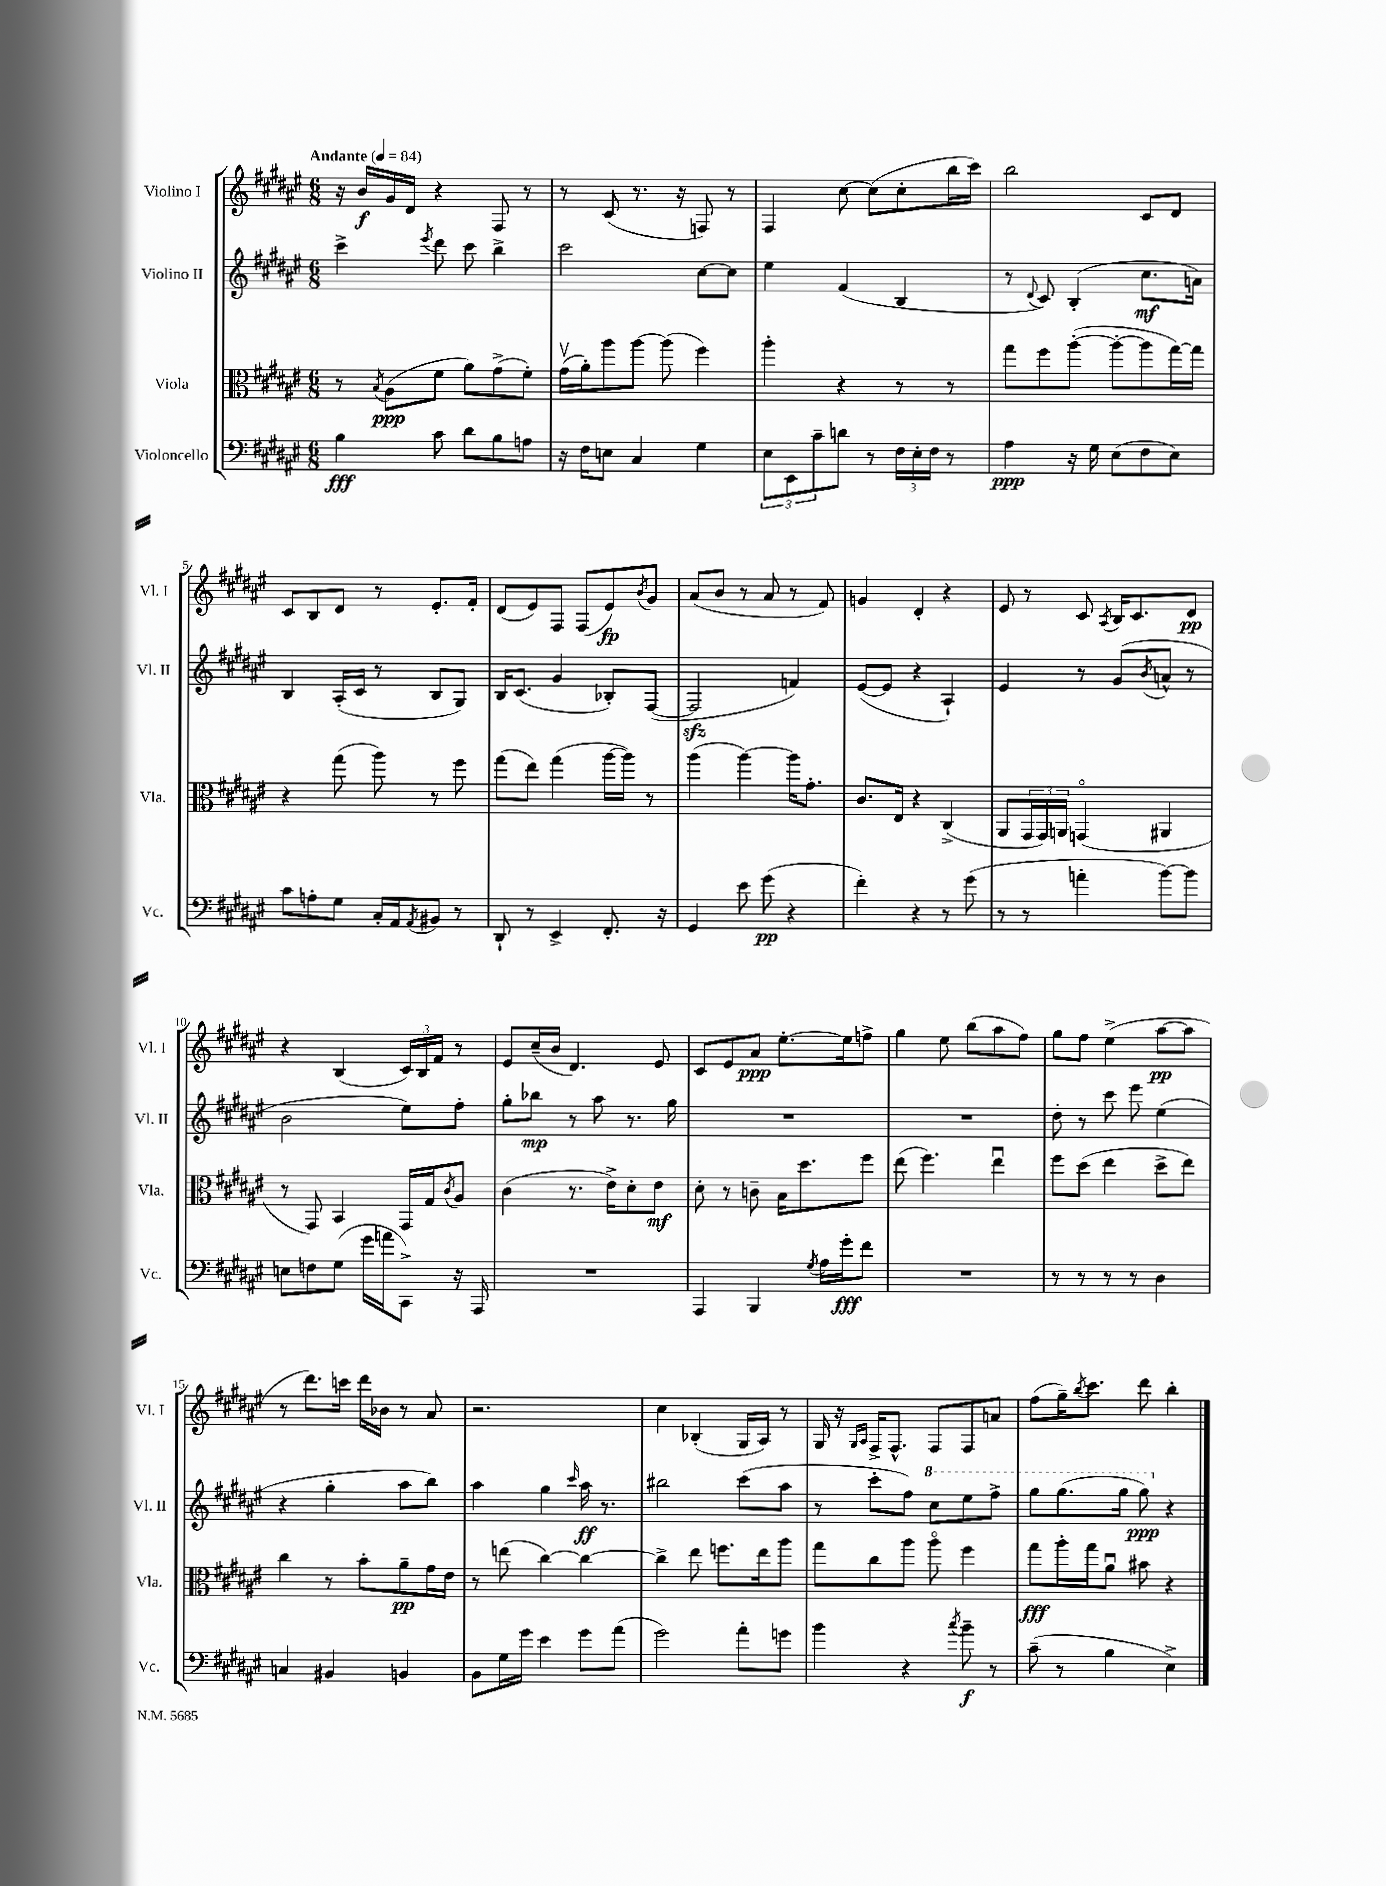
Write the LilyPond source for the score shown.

<<
\new StaffGroup <<
\new Staff = "s0" \with { instrumentName = "Violino I" shortInstrumentName = "Vl. I" } {
    \clef treble \key fis \major \numericTimeSignature \time 6/8 \tempo "Andante" 4 = 84
    r16 b'16\f gis'16 dis'16 r4 fis8 r8 |
    r8 cis'8( r8. r16 f8) r8 |
    fis4 cis''8~ cis''8( cis''8-. b''16 cis'''16) |
    b''2 cis'8 dis'8 |
    cis'8 b8 dis'8 r8 eis'8.-. fis'16-. |
    dis'8( eis'8) fis8 fis8( eis'8\fp) \acciaccatura { b'8 } gis'8 |
    ais'8( b'8 r8 ais'8 r8 fis'8) |
    g'4 dis'4-. r4 |
    eis'8 r8 cis'8 \acciaccatura { ais8 } b16 cis'8. dis'8\pp |
    r4 b4( \tuplet 3/2 { cis'16) b16 fis'16 } r8 |
    eis'8 cis''16--( b'16 dis'4.) eis'8 |
    cis'8 eis'8 ais'8\ppp eis''8.~-. eis''16 f''8-> |
    gis''4 eis''8 b''8( ais''8 fis''8) |
    gis''8 fis''8 eis''4->( ais''8~\pp ais''8 |
    r8 dis'''8.) c'''16 dis'''16 bes'16 r8 ais'8 |
    r2. |
    cis''4 bes4-.( gis16 ais16) r8 |
    gis16 r16 \grace { gis16 ais16 } fis16-> fis8.-^ fis8 fis8 a'8 |
    fis''8( gis''16--) \acciaccatura { b''8 } cis'''8. dis'''8 b''4-. \bar "|." |
}
\new Staff = "s1" \with { instrumentName = "Violino II" shortInstrumentName = "Vl. II" } {
    \clef treble \key fis \major \numericTimeSignature \time 6/8
    cis'''4-> \acciaccatura { eis'''8 } dis'''8 cis'''8 b''4-> |
    cis'''2 cis''8~ cis''8 |
    eis''4 fis'4( b4 |
    r8 \appoggiatura { dis'8 } cis'8) b4-.( cis''8.\mf a'16) |
    b4 ais16-.( cis'16 r8 b8 gis8) |
    b16 cis'8.( gis'4 bes8-.) fis8~( |
    fis2\sfz f'4) |
    eis'8~( eis'8 r4 ais4-!) |
    eis'4 r8 gis'8( \acciaccatura { b'8 } a'8-^ r8 |
    b'2 eis''8) fis''8-. |
    gis''8-. bes''8\mp r8 ais''8 r8. gis''16 |
    R2. |
    R2. |
    dis''8-. r8 cis'''8 eis'''8 eis''4( |
    r4 gis''4-. ais''8 b''8) |
    ais''4 gis''4 \grace { cis'''16 } ais''16\ff r8. |
    bis''2 cis'''8( ais''8 |
    r8 cis'''8-. fis''8) \ottava #1 cis'''8 eis'''8 fis'''8-> |
    gis'''8 gis'''8.( gis'''16 gis'''8\ppp) \ottava #0 r4 \bar "|." |
}
\new Staff = "s2" \with { instrumentName = "Viola" shortInstrumentName = "Vla." } {
    \clef alto \key fis \major \numericTimeSignature \time 6/8
    r8 \acciaccatura { b8 } ais8\ppp( fis'8 ais'8) gis'8->( fis'8-.) |
    gis'16\upbow( ais'16-.) ais''8 ais''8~ ais''8( fis''4) |
    ais''4-. r4 r8 r8 |
    gis''8 fis''8 ais''8~-.( ais''8~-. ais''8 gis''16~) gis''16 |
    r4 gis''8( ais''8) r8 fis''8 |
    gis''8( eis''8) gis''4( ais''16~ ais''16) r8 |
    ais''4( ais''4~) ais''16 gis'8.-. |
    cis'8. eis16 r4 cis4->( |
    ais,8 \tuplet 3/2 { gis,16 gis,16) a,16 } g,4\flageolet( ais,4 |
    r8 gis,8) b,4 gis,16 gis16 \acciaccatura { cis'8 } ais8 |
    cis'4( r8. eis'16->) dis'8-. eis'8\mf |
    dis'8-. r8 c'8-- b16 dis''8. fis''8 |
    eis''8( fis''4.) eis''4\downbow |
    fis''8 dis''8( eis''4 dis''8-> eis''8) |
    cis''4 r8 b'8-. ais'8--\pp gis'16 eis'16 |
    r8 e''8( cis''4~) cis''4~ |
    cis''4-> eis''8 f''8. eis''16 ais''8 |
    gis''8 cis''8 ais''8 ais''8\flageolet fis''4 |
    gis''8\fff ais''16-. gis''16 ais'8\downbow bis'8 r4 \bar "|." |
}
\new Staff = "s3" \with { instrumentName = "Violoncello" shortInstrumentName = "Vc." } {
    \clef bass \key fis \major \numericTimeSignature \time 6/8
    b4\fff cis'8 dis'8 b8 a8 |
    r16 fis16 e8 cis4 gis4 |
    \tuplet 3/2 { eis8 eis,8 cis'8-- } d'8 r8 \tuplet 3/2 { fis16 eis16-. fis16 } r8 |
    ais4\ppp r16 gis16 eis8( fis8 eis8) |
    cis'8 a8-. gis8 cis16-. ais,16 \acciaccatura { ais,8 } bis,8 r8 |
    dis,8-! r8 eis,4-> fis,8.-. r16 |
    gis,4 eis'8 gis'8\pp( r4 |
    fis'4-.) r4 r8 gis'8( |
    r8 r8 a'4-. b'8~) b'8 |
    e8 f8 gis8( gis'16 a'16 cis,8->) r16 ais,,16 |
    R2. |
    ais,,4 b,,4 \acciaccatura { gis8 } ais16 gis'16-.\fff fis'8 |
    R2. |
    r8 r8 r8 r8 dis4 |
    c4 bis,4 b,4 |
    b,8 gis16 gis'16 eis'4 gis'8 ais'8( |
    gis'2) ais'8-. g'8 |
    b'4 r4 \acciaccatura { cis''8 } b'8--\f r8 |
    cis'8--( r8 b4 eis4->) \bar "|." |
}
>>
>>
